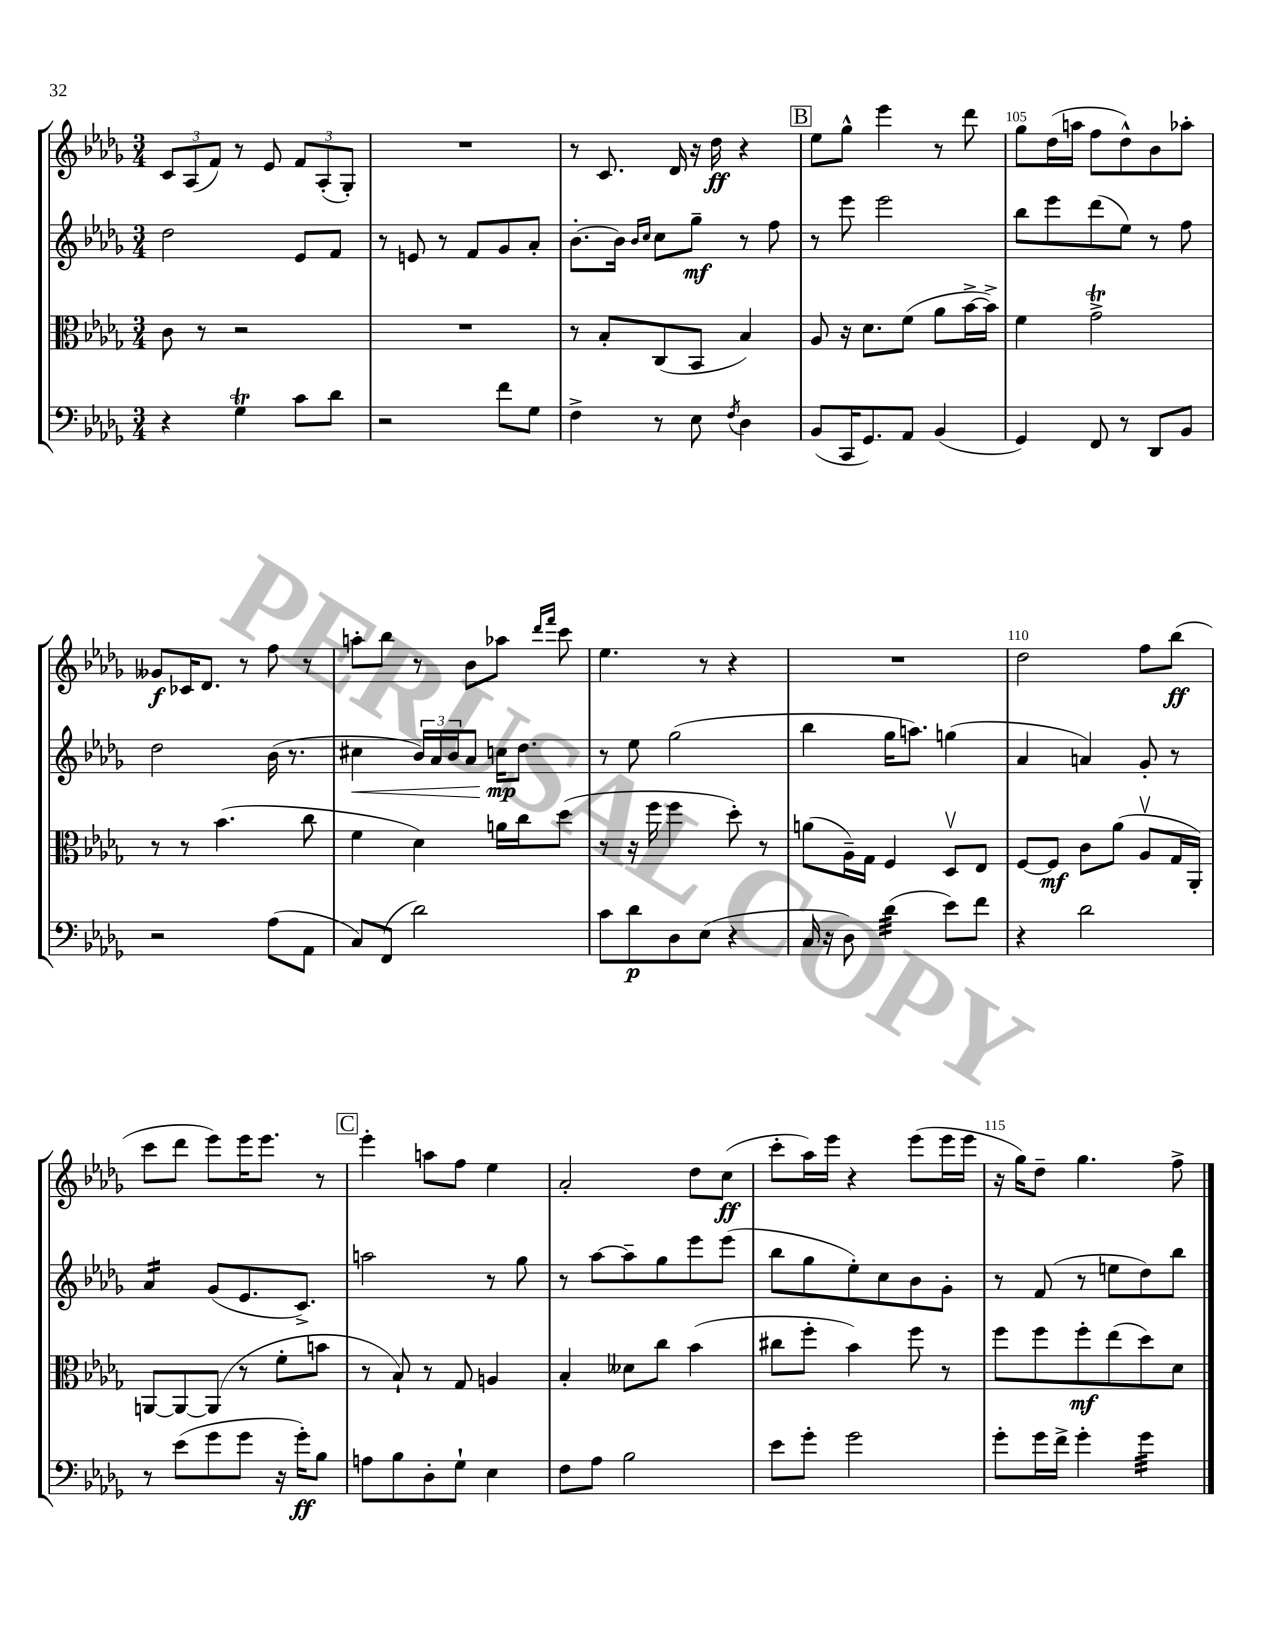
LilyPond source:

<<
\new StaffGroup <<
\new Staff = "s0" {
    \clef treble \key des \major \numericTimeSignature \time 3/4
    \tuplet 3/2 { c'8 aes8( f'8) } r8 ees'8 \tuplet 3/2 { f'8 aes8-.( ges8-.) } |
    R2. |
    r8 c'8. des'16 r16 des''16\ff r4 |
    \mark \markup { \box "B" } ees''8 ges''8-^ ees'''4 r8 des'''8 |
    ges''8 des''16( a''16 f''8 des''8-^) bes'8 aes''8-. |
    geses'8\f ces'16 des'8. r8 f''8 r8 |
    a''8-. bes''8 r8 bes'8 aes''8 \grace { des'''16 f'''16 } c'''8 |
    ees''4. r8 r4 |
    R2. |
    des''2 f''8 bes''8\ff( |
    c'''8 des'''8 ees'''8) ees'''16 ees'''8. r8 |
    \mark \markup { \box "C" } ees'''4-. a''8 f''8 ees''4 |
    aes'2-. des''8 c''8\ff( |
    c'''8-. aes''16) ees'''16 r4 ees'''8( ees'''16 ees'''16 |
    r16 ges''16) des''8-- ges''4. f''8-> \bar "|." |
}
\new Staff = "s1" {
    \clef treble \key des \major \numericTimeSignature \time 3/4
    des''2 ees'8 f'8 |
    r8 e'8 r8 f'8 ges'8 aes'8-. |
    bes'8.~-. bes'16 \grace { bes'16 c''16 } c''8 ges''8--\mf r8 f''8 |
    \mark \markup { \box "B" } r8 ees'''8 ees'''2 |
    bes''8 ees'''8 des'''8( ees''8) r8 f''8 |
    des''2 bes'16( r8. |
    cis''4\< \tuplet 3/2 { bes'16) aes'16 bes'16 } aes'8 c''16\mp\! des''8. |
    r8 ees''8 ges''2( |
    bes''4 ges''16 a''8.) g''4( |
    aes'4 a'4) ges'8-. r8 |
    aes'4:16 ges'8( ees'8. c'8.->) |
    \mark \markup { \box "C" } a''2 r8 ges''8 |
    r8 aes''8~ aes''8-- ges''8 ees'''8 ees'''8( |
    bes''8 ges''8 ees''8-.) c''8 bes'8 ges'8-. |
    r8 f'8( r8 e''8 des''8) bes''8 \bar "|." |
}
\new Staff = "s2" {
    \clef alto \key des \major \numericTimeSignature \time 3/4
    c'8 r8 r2 |
    R2. |
    r8 bes8-. c8( bes,8 bes4) |
    \mark \markup { \box "B" } aes8 r16 des'8. f'8( aes'8 bes'16~-> bes'16->) |
    f'4 ges'2->\trill |
    r8 r8 bes'4.( c''8 |
    f'4 des'4) a'16 c''16 des''8( |
    r8 r16 f''16 f''4 des''8-.) r8 |
    a'8( aes16--) ges16 f4 des8\upbow ees8 |
    f8~ f8\mf c'8 aes'8( aes8\upbow ges16 aes,16-.) |
    a,8~ a,8~ a,8( r8 f'8-. b'8 |
    \mark \markup { \box "C" } r8 bes8-!) r8 ges8 a4 |
    bes4-. deses'8 c''8 bes'4( |
    cis''8 f''8-. bes'4) f''8 r8 |
    f''8 f''8 f''8-.\mf ees''8( des''8) des'8 \bar "|." |
}
\new Staff = "s3" {
    \clef bass \key des \major \numericTimeSignature \time 3/4
    r4 ges4\trill c'8 des'8 |
    r2 f'8 ges8 |
    f4-> r8 ees8 \acciaccatura { f8 } des4 |
    \mark \markup { \box "B" } bes,8( c,16 ges,8.) aes,8 bes,4( |
    ges,4) f,8 r8 des,8 bes,8 |
    r2 aes8( aes,8 |
    c8) f,8( des'2) |
    c'8 des'8\p des8 ees8( r4 |
    c16 r16 des8) des'4:32( ees'8) f'8 |
    r4 des'2 |
    r8 ees'8( ges'8 ges'8 r16 ges'16-.\ff) bes8 |
    \mark \markup { \box "C" } a8 bes8 des8-. ges8-! ees4 |
    f8 aes8 bes2 |
    ees'8 ges'8-. ges'2 |
    ges'8-. ges'16 f'16-> ges'4-. ges'4:32 \bar "|." |
}
>>
>>
\layout { \context { \Score currentBarNumber = #101 \override BarNumber.break-visibility = ##(#f #t #t) barNumberVisibility = #(every-nth-bar-number-visible 5) } }
